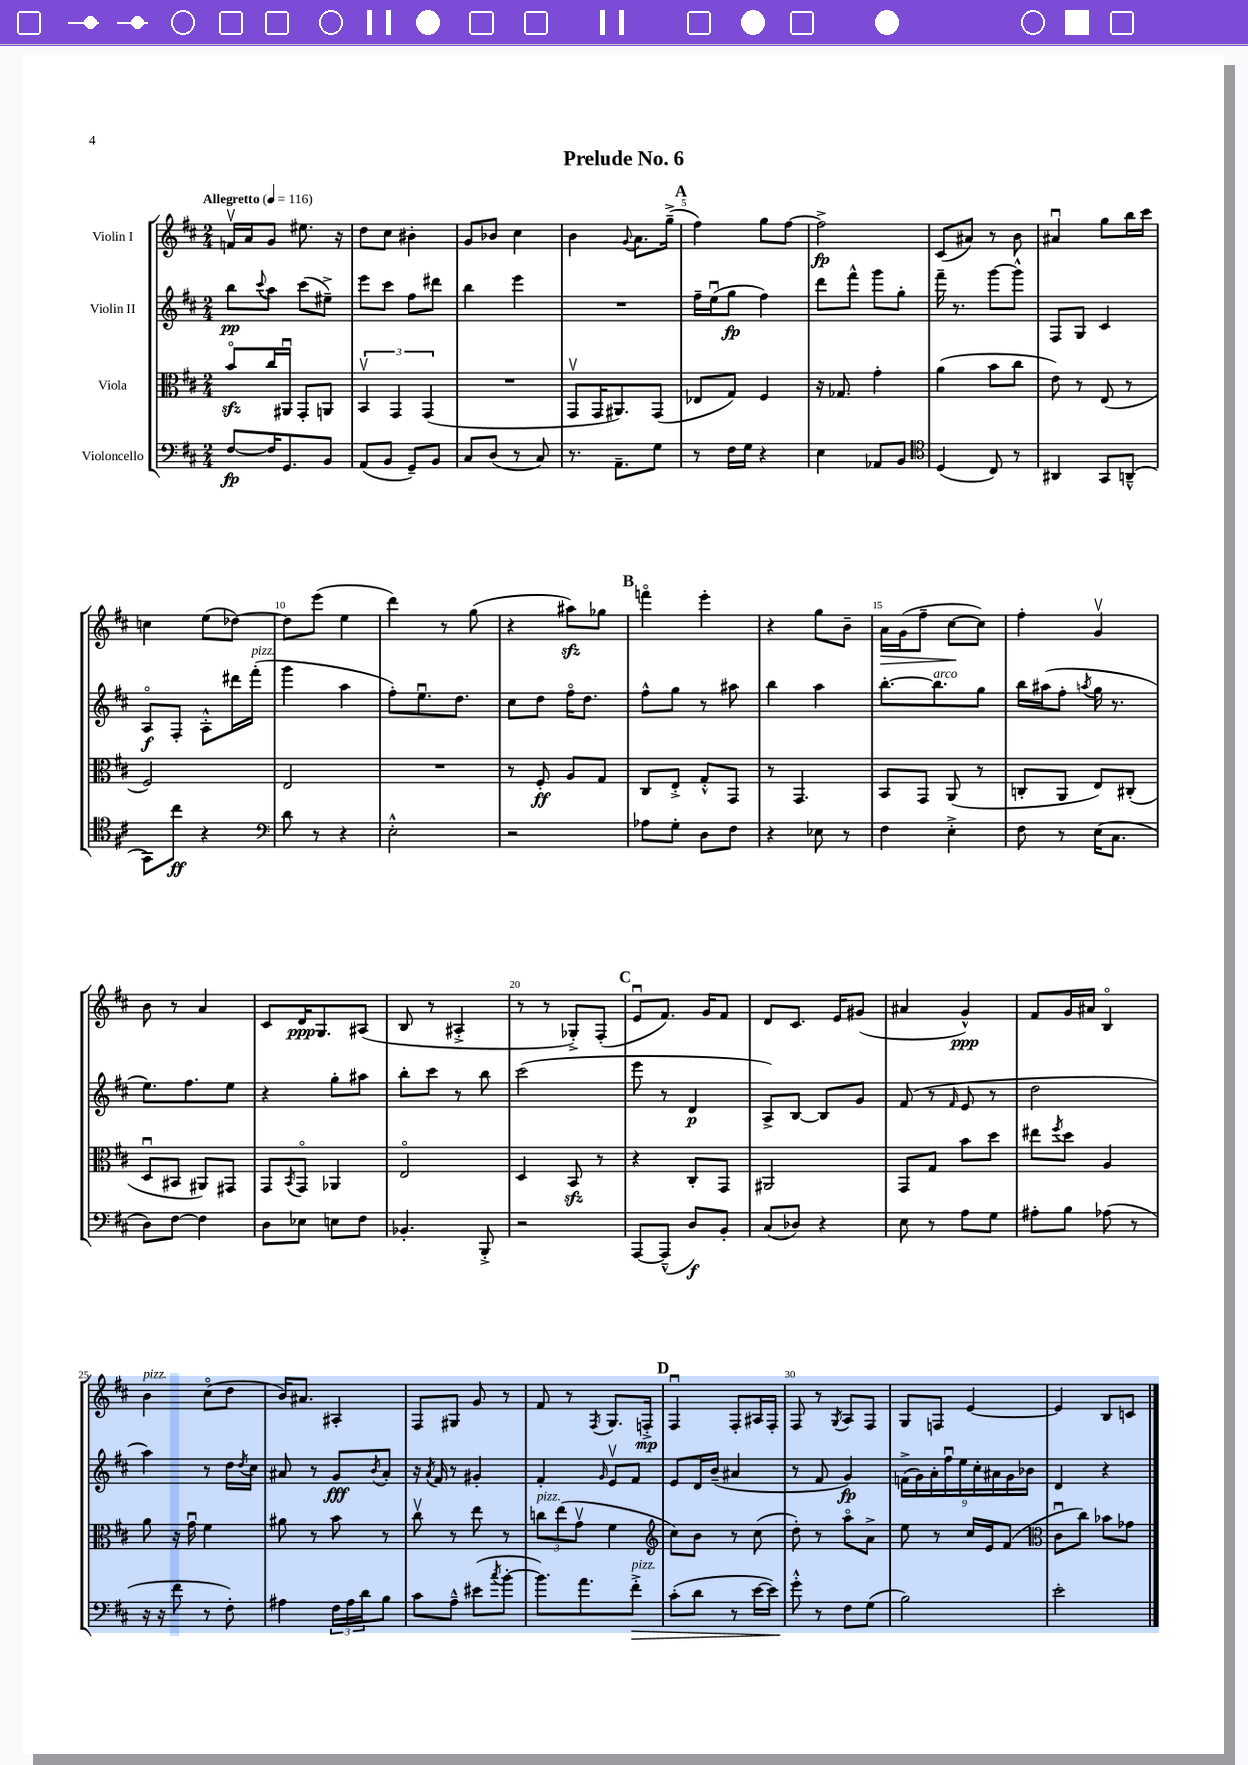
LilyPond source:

\header { title = "Prelude No. 6" }
<<
\new StaffGroup <<
\new Staff = "s0" \with { instrumentName = "Violin I" } {
    \clef treble \key d \major \numericTimeSignature \time 2/4 \tempo "Allegretto" 4 = 116
    f'16\upbow a'16 g'8 eis''8. r16 |
    d''8 cis''8 bis'4-. |
    g'8 bes'8 cis''4 |
    b'4 \appoggiatura { g'8 } a'8. g''16--->( |
    \mark \markup { \bold "A" } fis''4) g''8 fis''8~ |
    fis''2->\fp |
    cis'8( ais'8) r8 b'8 |
    ais'4\downbow g''8 b''16 cis'''16 |
    c''4 e''8( des''8~) |
    des''8 e'''8( e''4 |
    d'''4) r8 g''8( |
    r4 ais''8\sfz) ges''8 |
    \mark \markup { \bold "B" } f'''4\flageolet e'''4-. |
    r4 g''8 b'8-- |
    a'16\> g'16( fis''8-- cis''8~\! cis''8) |
    fis''4-. g'4\upbow |
    b'8 r8 a'4 |
    cis'8 d'16\ppp g8. ais8( |
    b8 r8 ais4-.-> |
    r8 r8 ges8-.->) fis8-.( |
    \mark \markup { \bold "C" } e'8\downbow fis'8.) g'16 fis'8 |
    d'8 cis'8. e'16 gis'8( |
    ais'4 g'4-^\ppp) |
    fis'8 g'16 ais'16 b4\flageolet |
    b'4^\markup { \italic "pizz." } cis''8\flageolet( d''8 |
    b'16) ais'8. ais4-. |
    fis8 gis8 g'8 r8 |
    fis'8 r8 \acciaccatura { fis8 } g8. f16-.->\mp |
    \mark \markup { \bold "D" } fis4\downbow fis8-. ais16 fis16-. |
    fis8 r8 \acciaccatura { g8 } a8 fis8 |
    g8 f8 e'4~ |
    e'4 b8 c'8 \bar "|." |
}
\new Staff = "s1" \with { instrumentName = "Violin II" } {
    \clef treble \key d \major \numericTimeSignature \time 2/4
    b''8\pp \appoggiatura { cis'''8 } a''8 cis'''8( eis''8--->) |
    e'''8 cis'''8 fis''8 dis'''8 |
    b''4 e'''4 |
    R2 |
    \mark \markup { \bold "A" } fis''16-- e''16\downbow( g''8\fp fis''4) |
    d'''8 fis'''8-^ g'''8 g''8-. |
    fis'''16-- r8. g'''8~ g'''8-^ |
    fis8 g8 cis'4 |
    a8\flageolet\f fis8-. a8-.-^ dis'''16 fis'''16-.^\markup { \italic "pizz." }( |
    g'''4 a''4 |
    fis''8-.) e''8.\downbow d''8. |
    cis''8 d''8 fis''16\flageolet d''8. |
    \mark \markup { \bold "B" } fis''8-^ g''8 r8 ais''8 |
    b''4 a''4 |
    b''8.~-. b''8.^\markup { \italic "arco" } g''8 |
    b''16 ais''16( fis''8-. \acciaccatura { a''8 } g''16 r8. |
    e''8.) fis''8. e''8 |
    r4 g''8-. ais''8 |
    b''8-. cis'''8 r8 b''8 |
    cis'''2( |
    \mark \markup { \bold "C" } e'''8 r8 d'4\p |
    a8->) b8~ b8 g'8 |
    fis'8( r8 \grace { fis'16 } e'8 r8 |
    d''2 |
    a''4) r8 d''16 \acciaccatura { d''8 } cis''16 |
    ais'8 r8 g'8\fff \acciaccatura { b'8 } ais'8-. |
    r16 \acciaccatura { a'8 } fis'16 r8 gis'4-. |
    fis'4-. \grace { g'16 } e'8\upbow fis'8 |
    \mark \markup { \bold "D" } e'8 d'16 b'16--( ais'4 |
    r8 fis'8 g'4\fp) |
    \tuplet 9/8 { f'16->( g'16) a'16-. fis''16\downbow e''16 cis''16-. ais'16 g'16 bes'16 } |
    d'4 r4 \bar "|." |
}
\new Staff = "s2" \with { instrumentName = "Viola" } {
    \clef alto \key d \major \numericTimeSignature \time 2/4
    b'8\flageolet\sfz cis''16 ais,16\downbow g,8-. a,8 |
    \tuplet 3/2 { b,4\upbow g,4 g,4( } |
    R2 |
    g,8\upbow g,16 ais,8.) g,8( |
    \mark \markup { \bold "A" } ees8 g8) fis4 |
    r16 ges8. g'4-. |
    a'4( b'8 cis''8 |
    e'8) r8 e8( r8 |
    fis2) |
    e2 |
    R2 |
    r8 fis8-.\ff a8 g8 |
    \mark \markup { \bold "B" } cis8 e8-.-> g8-.-^ g,8 |
    r8 g,4. |
    b,8 g,8 a,8( r8 |
    c8-. a,8 e8) cis8-.( |
    d8\downbow bis,8 ais,8) gis,8 |
    g,8 \acciaccatura { b,8 } g,8\flageolet aes,4 |
    e2\flageolet |
    d4 b,8\sfz r8 |
    \mark \markup { \bold "C" } r4 cis8-. g,8 |
    ais,2 |
    g,8 g8 b'8 d''8 |
    eis''8 \acciaccatura { fis''8 } d''8 a4 |
    a'8 r16 g'16\downbow fis'4 |
    ais'8 r8 b'8 r8 |
    cis''8\upbow r8 e''8 r8 |
    \tuplet 3/2 { c''8^\markup { \italic "pizz." } e''8( g'8\upbow } fis'4 |
    \mark \markup { \bold "D" } \clef treble cis''8) b'8 r8 cis''8( |
    d''8-.) r8 a''8\flageolet a'8-> |
    e''8 r8 cis''16 e'16 fis'8( |
    \clef alto cis'8\downbow cis''8) bes'8 ges'8 \bar "|." |
}
\new Staff = "s3" \with { instrumentName = "Violoncello" } {
    \clef bass \key d \major \numericTimeSignature \time 2/4
    fis8~\fp fis16 g,8. b,8 |
    a,8( b,8 g,8--) b,8 |
    cis8 d8( r8 cis8) |
    r8. a,8.-- g8 |
    \mark \markup { \bold "A" } r8 fis16 g16 r4 |
    e4 aes,8 b,8 |
    \clef tenor d4( cis8) r8 |
    ais,4 g,8 a,8---^( |
    g,8) cis''8\ff r4 |
    \clef bass d'8 r8 r4 |
    e2-.-^ |
    r2 |
    \mark \markup { \bold "B" } aes8 g8-. d8 fis8 |
    r4 ees8 r8 |
    fis4 e4-.-> |
    fis8 r8 e16( cis8. |
    d8) fis8~ fis4 |
    d8 ees8 e8 fis8 |
    bes,4.-. b,,8-.-> |
    r2 |
    \mark \markup { \bold "C" } a,,8~ a,,8---^( d8\f) b,8-. |
    cis8( des8) r4 |
    e8 r8 a8 g8 |
    ais8-. b8 aes8( r8 |
    r16 r16 fis'8 r8 fis8-.) |
    ais4 \tuplet 3/2 { fis16 ais16 d'16 } b8 |
    cis'8 a8---^ eis'8( \acciaccatura { cis''8 } b'8~-. |
    b'8.) a'8. fis'8-.->\>^\markup { \italic "pizz." } |
    \mark \markup { \bold "D" } cis'8-.( d'8 r8 e'16~ e'16) |
    g'8-.-^\! r8 fis8 g8( |
    b2) |
    e'2-. \bar "|." |
}
>>
>>
\layout { \context { \Score \override BarNumber.break-visibility = ##(#f #t #t) barNumberVisibility = #(every-nth-bar-number-visible 5) } }
